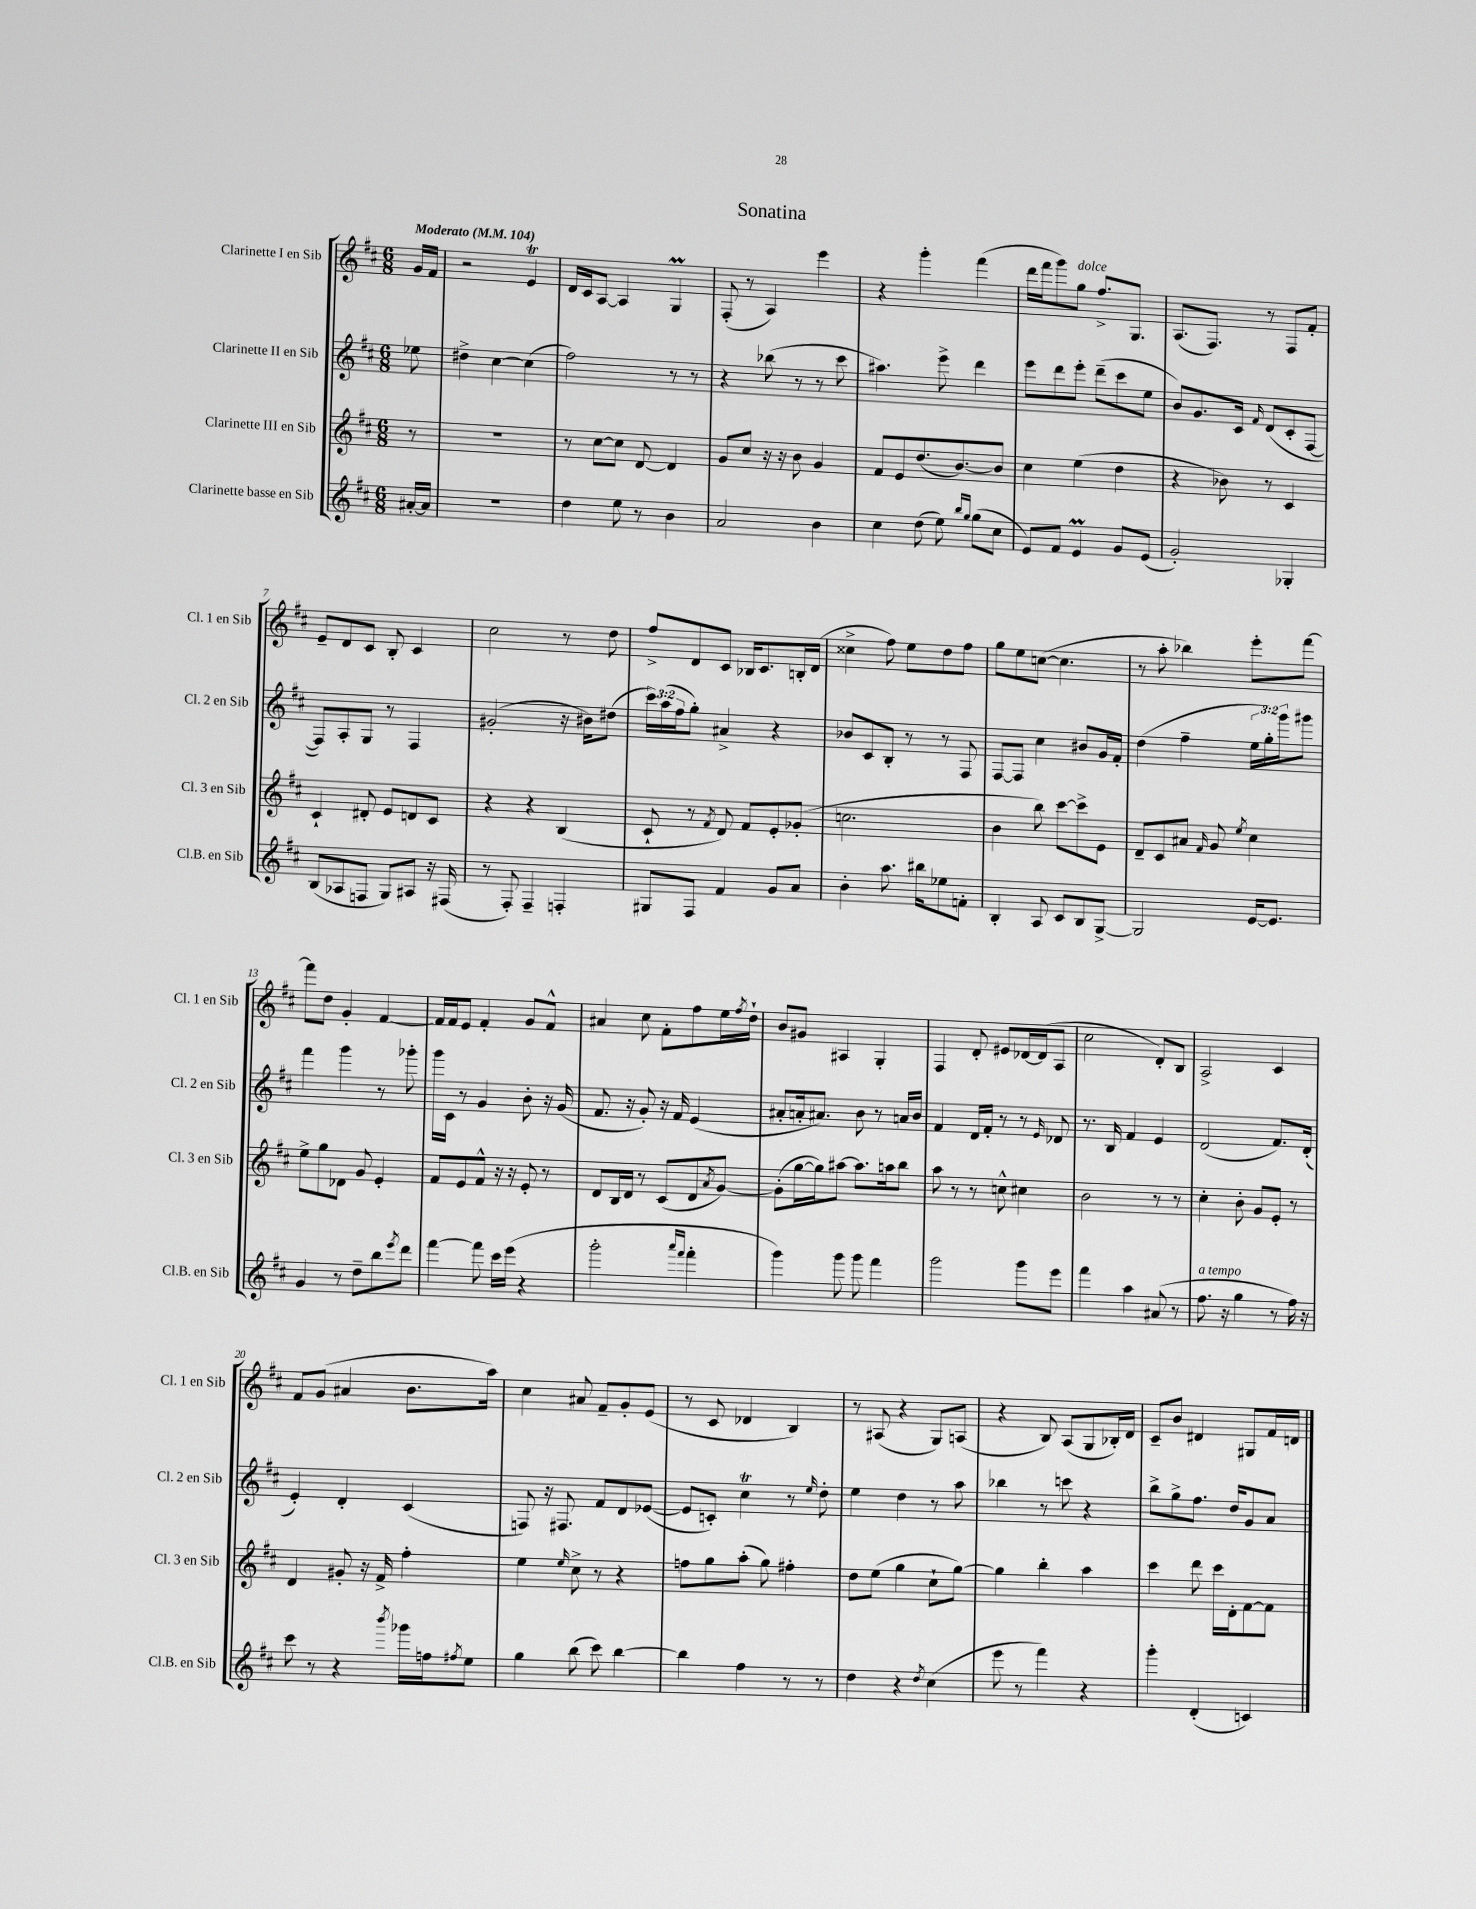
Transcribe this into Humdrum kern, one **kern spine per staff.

**kern	**kern	**kern	**kern
*part4	*part3	*part2	*part1
*staff4	*staff3	*staff2	*staff1
*I"Clarinette basse en Sib	*I"Clarinette III en Sib	*I"Clarinette II en Sib	*I"Clarinette I en Sib
*I'Cl.B. en Sib	*I'Cl. 3 en Sib	*I'Cl. 2 en Sib	*I'Cl. 1 en Sib
*clefG2	*clefG2	*clefG2	*clefG2
*k[f#c#]	*k[f#c#]	*k[f#c#]	*k[f#c#]
*M6/8	*M6/8	*M6/8	*M6/8
*MM104	*MM104	*MM104	*MM104
=	=	=	=
!	!	!	!LO:TX:a:B:t=Moderato
[16a#X'/LL	8r	8ee-X\	16g/LL
16a#/JJ]	.	.	16f#/JJ
=1	=1	=1	=1
2.r	2.r	4dd#X^\	2r
.	.	[4cc#\	.
.	.	(4cc#\]	4eT/
=2	=2	=2	=2
4dd\	8r	2ff#\)	16d/LL
.	.	.	16c#/J
.	[8cc#\L	.	[8A/J
8ee\	8cc#\J]	.	4A/]
8r	[8d/	.	.
4b\	4d/]	8r	4GM/
.	.	8r	.
=3	=3	=3	=3
2a/	8g/L	4r	(8F#'/
.	8cc#/J	.	8r
.	16r	(8bb-X\	4A/)
.	16r	.	.
.	8b\	8r	.
4b\	4g/	8r	4eee\
.	.	8ccc#\	.
=4	=4	=4	=4
4cc#\	8f#/L	4.aa#X\)	4r
.	8e/	.	.
(8dd\	(8.dd/	.	4ggg'\
8ee\)	.	8eee^\	.
.	[8.b/)	.	.
16qqbb/LL	.	.	.
16qqgg/JJ	.	.	.
(8gg\L	.	4ddd\	(4fff#\
8cc#\J	8b/J]	.	.
=5	=5	=5	=5
8e/L)	4cc#\	8eee\L	16ddd\LL
.	.	.	16fff#\J
8f#/J	.	8ddd\	8ggg\)
!	!	!	!LO:TX:a:i:t=dolce
4eM/	(4ee\	8eee'\J	8gg\J
.	.	(8ddd~\L	8.ff#^/L
8g/L	4dd\	8ccc#\	.
.	.	.	8.G/J
(8e/J	.	8ee\J	.
=6	=6	=6	=6
2g'/)	4r	8b/L)	(8.A/L
.	.	8.g/	.
.	.	.	8.F#/J)
.	8b-X\)	.	.
.	.	16c#/Jk	.
.	.	16qqf#/	.
.	8r	(8d/L	8r
4G-X'/	4c#/	8c#'/	8F#/L
.	.	[8F#/J	8f#'/J
!!LO:LB:g=z
=7	=7	=7	=7
(8B/L	4c#`/	8F#/L])	8e~/L
8A-X/	.	8A'/	8d/
8Fn/J	8d#X'/	8G/J	8c#/J
8G/L)	8e/L	8r	8B'/
8A#X/J	8dn/	4F#/	4c#/
16r	8c#/J	.	.
(16F#X/	.	.	.
=8	=8	=8	=8
8r	4r	(2g#X'/	2cc#\
8F#'/)	.	.	.
4F#~/	4r	.	.
4Fn'/	(4B/	16r	8r
.	.	16b#X\KL)	.
.	.	(8dd#X\J	8dd\
=9	=9	=9	=9
8G#X/L	8c#`/	24ccc#\LL)	8ff#^/L
.	.	(24aa\	.
.	.	24ff#\J	.
8F#/J	8r	8gg'\J)	8d/
.	8qf#/	.	.
4f#/	8d/)	4a#X^/	8c#/J
.	8f#/L	.	16B-X/KL
.	.	.	8.c#/
8g/L	8e'/	4r	.
8a/J	(8g-X'/J	.	16Bn'/L
.	.	.	(16d/JJ
=10	=10	=10	=10
4b'\	2.ccn\	8b-X/L	4cc##X^\
.	.	8c#/	.
8.aa\	.	8B'/J	8ff#\)
.	.	8r	8ee\L
16bb#X\KL	.	.	.
8ee-X\	.	8r	8dd\
8fn'\J	.	8F#/	8ff#\J
=11	=11	=11	=11
4B'/	4b\	[8F#/L	8gg\L
.	.	8F#/J]	8ee\
8A/	8bb\)	4cc#\	([8ccn\J
8c#/L	[8ccc#\L	.	4.cc\]
8B/	8ccc#^\]	8b#X/L	.
[8G^/J	8e\J	16g/L	.
.	.	16f#'/JJ	.
=12	=12	=12	=12
2G/]	8d~/L	(4dd\	8r
.	8c#/	.	8aa'\
.	8a#X/J	4ff#~\	4bb-X\)
.	16qqf#/	.	.
.	8g/	.	.
.	8qee/	.	.
[16e/KL	4cc#\	24ee\LL	8eee'\L
.	.	24gg'\)	.
8.e/J]	.	.	.
.	.	24ggg\J	.
.	.	8ggg#X\J	[8fff#\J
!!LO:LB:g=z
=13	=13	=13	=13
4g/	8ee^\L	4fff#\	8fff#\L]
.	8gg\	.	8dd\J
8r	8d-X\J	4ggg\	4g'/
8dd~\L	8g/	.	.
8bb\	4e'/	8r	[4f#/
8qeee/	.	.	.
8ddd\J	.	8ggg-X'\	.
=14	=14	=14	=14
[4fff#\	8f#/L	16ggg\LL	16f#/LL]
.	.	16c#\JJ	16f#/J
.	8e/	8r	8e/J
8fff#\]	8f#^^/J	4g/	4f#'/
16ccc#\LL	16r	.	.
(16eee\JJ	16r	.	.
4r	8e'/	8b'\	8g/L
.	8r	16r	8f#^^/J
.	.	(16g/	.
=15	=15	=15	=15
2ggg'\	8d/L	8.f#/	4a#X/
.	16B/L	.	.
.	16d/JJ	16r	.
.	8r	8g'/)	8cc#\
.	(8c#/L	16r	8f#'\L
.	.	16f#/	.
16qqaaa/LL	.	.	.
16qqfff#/JJ	.	.	.
4fff#'\	8d/	(4e/	8ff#\
.	8qa/	.	.
.	[8g/J)	.	16ee\L
.	.	.	8qff#/
.	.	.	16dd`\JJ
=16	=16	=16	=16
4ggg\)	(8g'\L]	8a#X'/L	8b/L
.	[16gg\L	16an'/k	8g#X/J
.	16gg\J])	8.a#X/J)	.
8ggg\	[8aa#X\J	.	4A#X/
8ggg\	8.aa#\L]	8b\	.
4fff#\	.	8r	4G'/
.	16aan\k	.	.
.	8bb\J	16an/LL	.
.	.	16b/JJ	.
=17	=17	=17	=17
2ggg\	8aa\	4f#/	4F#/
.	8r	.	.
.	8r	16d/LL	8d'/
.	.	16f#'/JJ	.
.	8ccn^^\	8r	8e#X/L
8ggg\L	4cc#X\	8r	[16d-X/L
.	.	.	(16d-/J]
.	.	16qqe/	.
8eee\J	.	8d-X/	8A/J
=18	=18	=18	=18
4fff#\	2b\	8.r	2cc#\
.	.	16B/	.
4aa\	.	4f#/	.
(8a#X/	8r	4e/	8d'/L)
8r	8r	.	8B/J
=19	=19	=19	=19
!LO:TX:a:i:t=a tempo	!	!	!
8.ff#\	4cc#'\	(2d/	2A^/
16r	.	.	.
4gg\	8b'\	.	.
.	8g/L	.	.
8r	8e'/J	8.f#/L)	4c#/
16ff#\)	8r	.	.
16r	.	(16d'/Jk	.
!!LO:LB:g=z
=20	=20	=20	=20
8ccc#\	4d/	4e'/)	8f#/L
8r	.	.	(8g/J
4r	8g#X'/	4d'/	4a#X/
.	16r	.	.
.	16f#^/	.	.
8qbbb/	.	.	.
16ggg-X\LL	4ff#'\	(4c#/	8.b\L
16ffn\J	.	.	.
8qff#X/	.	.	.
8ee\J	.	.	.
.	.	.	16aa\Jk)
=21	=21	=21	=21
4gg\	4ee\	8Fn/)	4cc#\
.	.	16r	.
.	.	8.F#X/	.
.	16qqee/	.	.
(8bb\	8cc#^\	.	8a#X/
8ccc#\)	8r	8f#/L	8f#~/L
[4bb\	4r	8d/	8g'/
.	.	([8e-X/J	(8e/J
=22	=22	=22	=22
4bb\]	8ffn\L	8e-/L]	8r
.	8gg\	8cn'/J)	8c#/
4ff#\	(8aa'\J	4cc#t\	4d-X/
.	8gg\)	.	.
8r	4ff#X'\	8r	4B/)
.	.	16qqee/	.
8r	.	8dd'\	.
=23	=23	=23	=23
4dd\	8dd\L	4ee\	8r
.	(8ee\J	.	(8A#X/
4r	4gg\	4dd\	4r
8qdd/	.	.	.
(4cc#\	8cc#`\L	8r	8G/L)
.	[8gg\J)	8aa\	(8An/J
=24	=24	=24	=24
8eee\	4gg\]	4bb-X\	4r
8r	.	.	.
4fff#\)	4bb'\	8r	8B/)
.	.	8cccn\	(8A/L
4r	4aa\	4r	8G/
.	.	.	16B-X'/L)
.	.	.	16d/JJ
=25	=25	=25	=25
4ggg'\	4ccc#\	8bb^\L	8c#~/L
.	.	8gg^\	8b/J
(4d'/	8ddd\	8.ff#\J	4d#X/
.	16ccc#\LL	.	.
.	16d'\J	16dd/KL	.
4cn/)	[8f#\	8g/	8G#X/L
.	8f#\J]	8a/J	16f#/L
.	.	.	16dn/JJ
==	==	==	==
*-	*-	*-	*-
